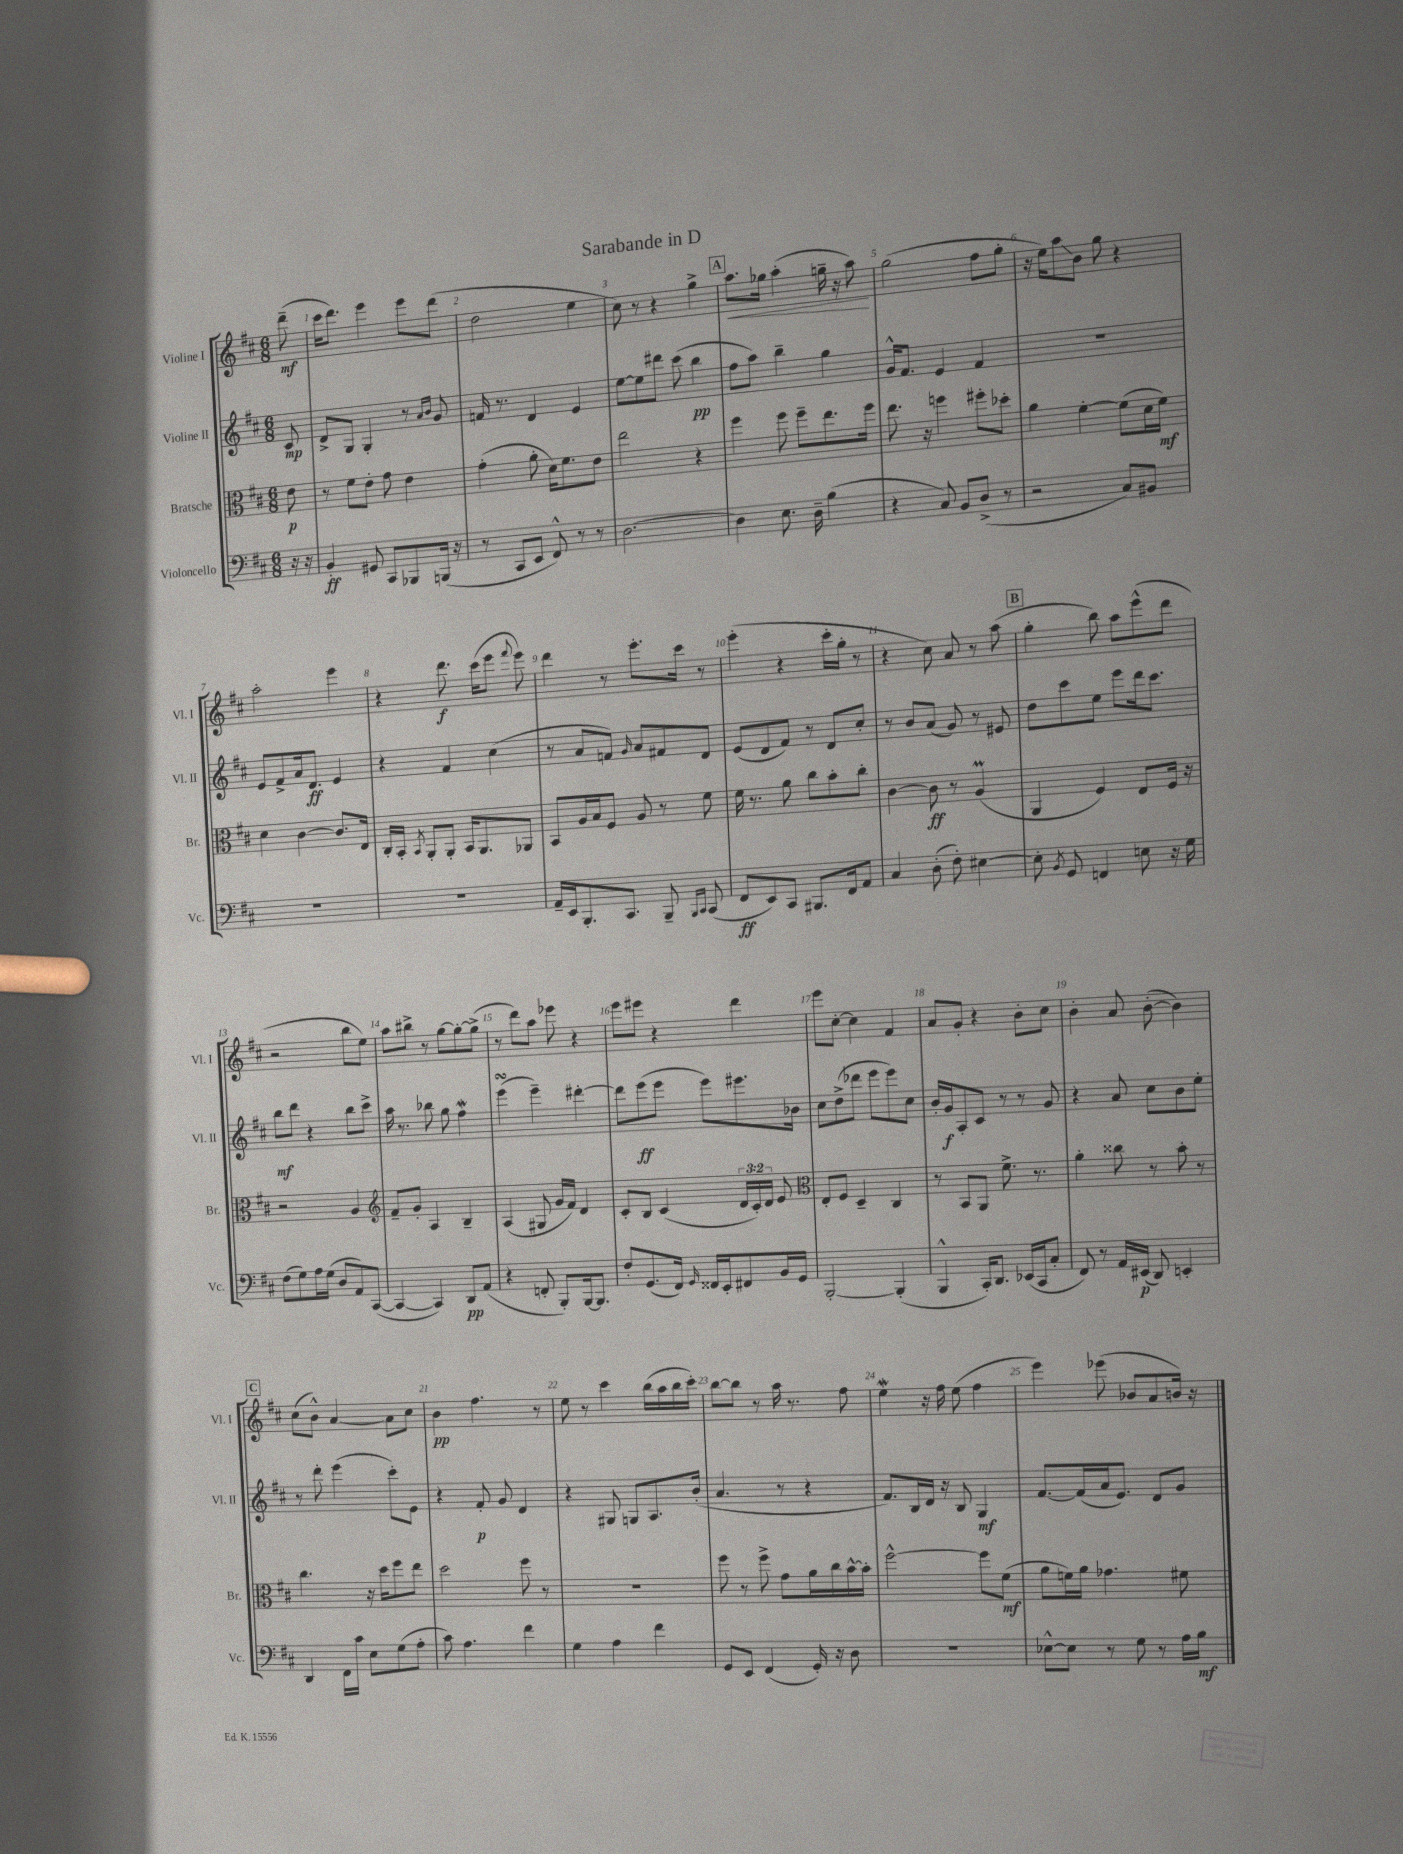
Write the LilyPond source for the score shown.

\header { title = "Sarabande in D" }
<<
\new StaffGroup <<
\new Staff = "s0" \with { instrumentName = "Violine I" shortInstrumentName = "Vl. I" } {
    \clef treble \key d \major \numericTimeSignature \time 6/8 \partial 8
    \autoBeamOff d'''8--\mf( |
    cis'''16[ d'''8.]) e'''4 e'''8[ d'''8]( |
    d''2 e''4 |
    cis''8) r8 r4 g''4-> |
    \mark \markup { \box "A" } a''8.[\< ges''16] a''4-.( g''16-- r16 a''8\!) |
    g''2( fis''8[ g''8]-. |
    r16 e''16[) a''8\glissando b'8] g''8 r4 |
    a''2-. e'''4 |
    r4 d'''8.\f cis'''16[( e'''8] \appoggiatura { fis'''8 } e'''8) |
    d'''4 r8 e'''8.[-. cis'''16] r8 |
    e'''4-.( r4 cis'''16[-. g''16]-. r8 |
    r4 cis''8) a'8 r8 a''8( |
    \mark \markup { \box "B" } g''4-. b''8) a''8[ e'''8-^( d'''8] |
    r2 b''8[ e''8]) |
    a''8[ bis''8]-> r8 g''8[~ g''8~-. g''8]->( |
    r8 d'''8[) a''8] ees'''8 r4 |
    e'''8[ eis'''8] r4 d'''4 |
    e'''8[ cis''8]~-. cis''4 fis'4 |
    a'8[ g'8]-. r4 b'8[-. cis''8] |
    b'4-. a'8 b'8~-.( b'4) |
    \mark \markup { \box "C" } cis''8[( b'8]-^) a'4~ a'8[ cis''8] |
    b'4\pp fis''4. r8 |
    e''8 r8 cis'''4 b''16[( a''16 b''16 cis'''16]-.) |
    b''8[~ b''8] r8 a''16 r8. fis''8 |
    e''4\mordent r16 fis''16 e''8( fis''4 |
    e'''4) ees'''8( bes'8[ a'8 b'16]) r16 \bar "|." |
}
\new Staff = "s1" \with { instrumentName = "Violine II" shortInstrumentName = "Vl. II" } {
    \clef treble \key d \major \numericTimeSignature \time 6/8 \partial 8
    \autoBeamOff cis'8\mp |
    d'8[-> g8] g4-. r8 \grace { a'16[ b'16] } g'8 |
    f'16 r8. d'4 e'4 |
    e''8[~ e''8 dis'''8] cis'''8( b''4\pp |
    \mark \markup { \box "A" } fis''8[ a''8]) b''4-- g''4 |
    g'16[-^ fis'8.] e'4 fis'4 |
    R2. |
    e'8[ fis'8-> a'16 d'8.]\ff e'4 |
    r4 fis'4 cis''4( |
    r8 a'8[ f'8]) \grace { g'16 } a'8[ fis'8 d'8] |
    e'8[( d'8 fis'8]) r8 d'8[ cis''8]-. |
    r8 b'8[ a'8]( g'8) r8 eis'8 |
    \mark \markup { \box "B" } d''8[ cis'''8 e''8] e'''8[ d'''16 cis'''8.] |
    b''8[\mf d'''8] r4 b''8[ cis'''8]-> |
    a''16 r8. bes''8 g''8 fis''4\mordent |
    e'''4\turn( e'''4--) dis'''4~-. |
    dis'''8[ e'''8\ff( e'''8] e'''8[) eis'''8. bes'16] |
    cis''8[ d''8->( des'''8] e'''8[ e'''8) cis''8] |
    b'16[-. g'16\f a8-. cis'8] r8 r8 g'8 |
    r4 a'8 cis''8[ b'8 e''8]-. |
    \mark \markup { \box "C" } r8 d'''8-. e'''4( cis'''8[-.) e'8] |
    r4 fis'8-.\p g'8 d'4 |
    r4 gis8 g8[ a8. b'16]-.( |
    a'4. r8 r4 |
    fis'8.[) b16 d'16] r16 b8 g4\mf |
    fis'8.[~ fis'16( a'16 e'8.]) d'8[ g'8] \bar "|." |
}
\new Staff = "s2" \with { instrumentName = "Bratsche" shortInstrumentName = "Br." } {
    \clef alto \key d \major \numericTimeSignature \time 6/8 \override Staff.TupletNumber.text = #tuplet-number::calc-fraction-text \partial 8
    \autoBeamOff e'8\p |
    r8 fis'8[ e'8]-. g'8 e'4 |
    g'4-.( a'8-. d'16[) fis'8. e'8] |
    e''2 r4 |
    \mark \markup { \box "A" } fis''4 fis''8 fis''8[-- e''8. fis''16] |
    e''8. r16 f''4 fis''8[-. des''8]-. |
    a'4 fis'4~-. fis'8[( d'16 fis'16]\mf) |
    d'4 cis'4~ cis'8.[ e16] |
    cis16[-. b,16]-. \acciaccatura { b,8 } a,8[-. a,8]-. b,16[ a,8. aes,8] |
    b,8[ a16 b16 fis8] a8 r8 fis'8 |
    fis'16 r8. a'8 cis''8[ b'8-. cis''8]-. |
    cis'4~ cis'8\ff r8 a4\prall( |
    \mark \markup { \box "B" } a,4 fis4) e8[ fis16] r16 |
    r2 a4 |
    \clef treble fis'8[-- g'8]-. a4 b4-- |
    a4( gis8 g'16[ fis'16]) d'4 |
    cis'8[-. b8] cis'4( \tuplet 3/2 { d'16[ cis'16-.) d'16] } e'8 |
    \clef alto e8[-. fis8] d4-- cis4 |
    r8 b,8[ a,8] fis'8.-> r8. |
    a'4-. cisis''8 r8 b'8-. r8 |
    \mark \markup { \box "C" } cis''4. r16 d''16[ fis''8 e''8] |
    d''2 fis''8 r8 |
    R2. |
    fis''8 r8 fis''8-> g'8[ a'16 cis''16 b'16~-^ b'16]-. |
    fis''2~-^ fis''8[ fis'8]\mf( |
    a'8[ f'16) a'16] ges'4. fis'8 \bar "|." |
}
\new Staff = "s3" \with { instrumentName = "Violoncello" shortInstrumentName = "Vc." } {
    \clef bass \key d \major \numericTimeSignature \time 6/8 \partial 8
    \autoBeamOff r16 r16 |
    b,4-.\ff gis,8 cis,8[ bes,,8 b,,16]( r16 |
    r8 cis,8[ e,8] fis,8-^) r8 r8 |
    d2.~ |
    \mark \markup { \box "A" } d4 e8. d16-- b4( |
    r4 cis8) b,8[ d8]->( r8 |
    r2 cis8[) bis,8] |
    R2. |
    R2. |
    a,16[-- e,16 b,,8.-. cis,8.] b,,8-- \grace { b,,16[ cis,16] } cis,8( |
    fis,8[\ff e,8) cis,8] bis,,8.[ fis,16 a,8] |
    cis4 d8-.( fis8-.) eis4~ |
    \mark \markup { \box "B" } eis8-. \acciaccatura { b,8 } g,8 f,4 e8 r16 g16 |
    fis8[( g8) a16 g16]( d8[ a,8) cis,8]~( |
    cis,4~ cis,4) d,8[\pp a,8]( |
    r4 f,8-. b,,8[-.) b,,16~ b,,8.] |
    fis8[-. g,8.( fis,16]) \grace { g,16 } fisis,16[ e,16-. fis,8 b,16 g,16] |
    b,,2~-. b,,4-.( |
    b,,4-^ cis,16[-.) d,8.] ees,16[( cis,16 cis8]-. |
    fis,8) r8 a,16[ eis,16]\p( d,8) e,4-. |
    \mark \markup { \box "C" } d,4 fis,16[ cis'16] e8[ g8( a8]-. |
    cis'8) a4. fis'4 |
    g4 a4 fis'4 |
    g,8[ e,8] fis,4( g,16-.) r16 d8 |
    R2. |
    ees8[~-^ ees8] r8 g8 r8 a16[ b16]\mf \bar "|." |
}
>>
>>
\layout { \context { \Score \override BarNumber.break-visibility = ##(#f #t #t) barNumberVisibility = #all-bar-numbers-visible } }
